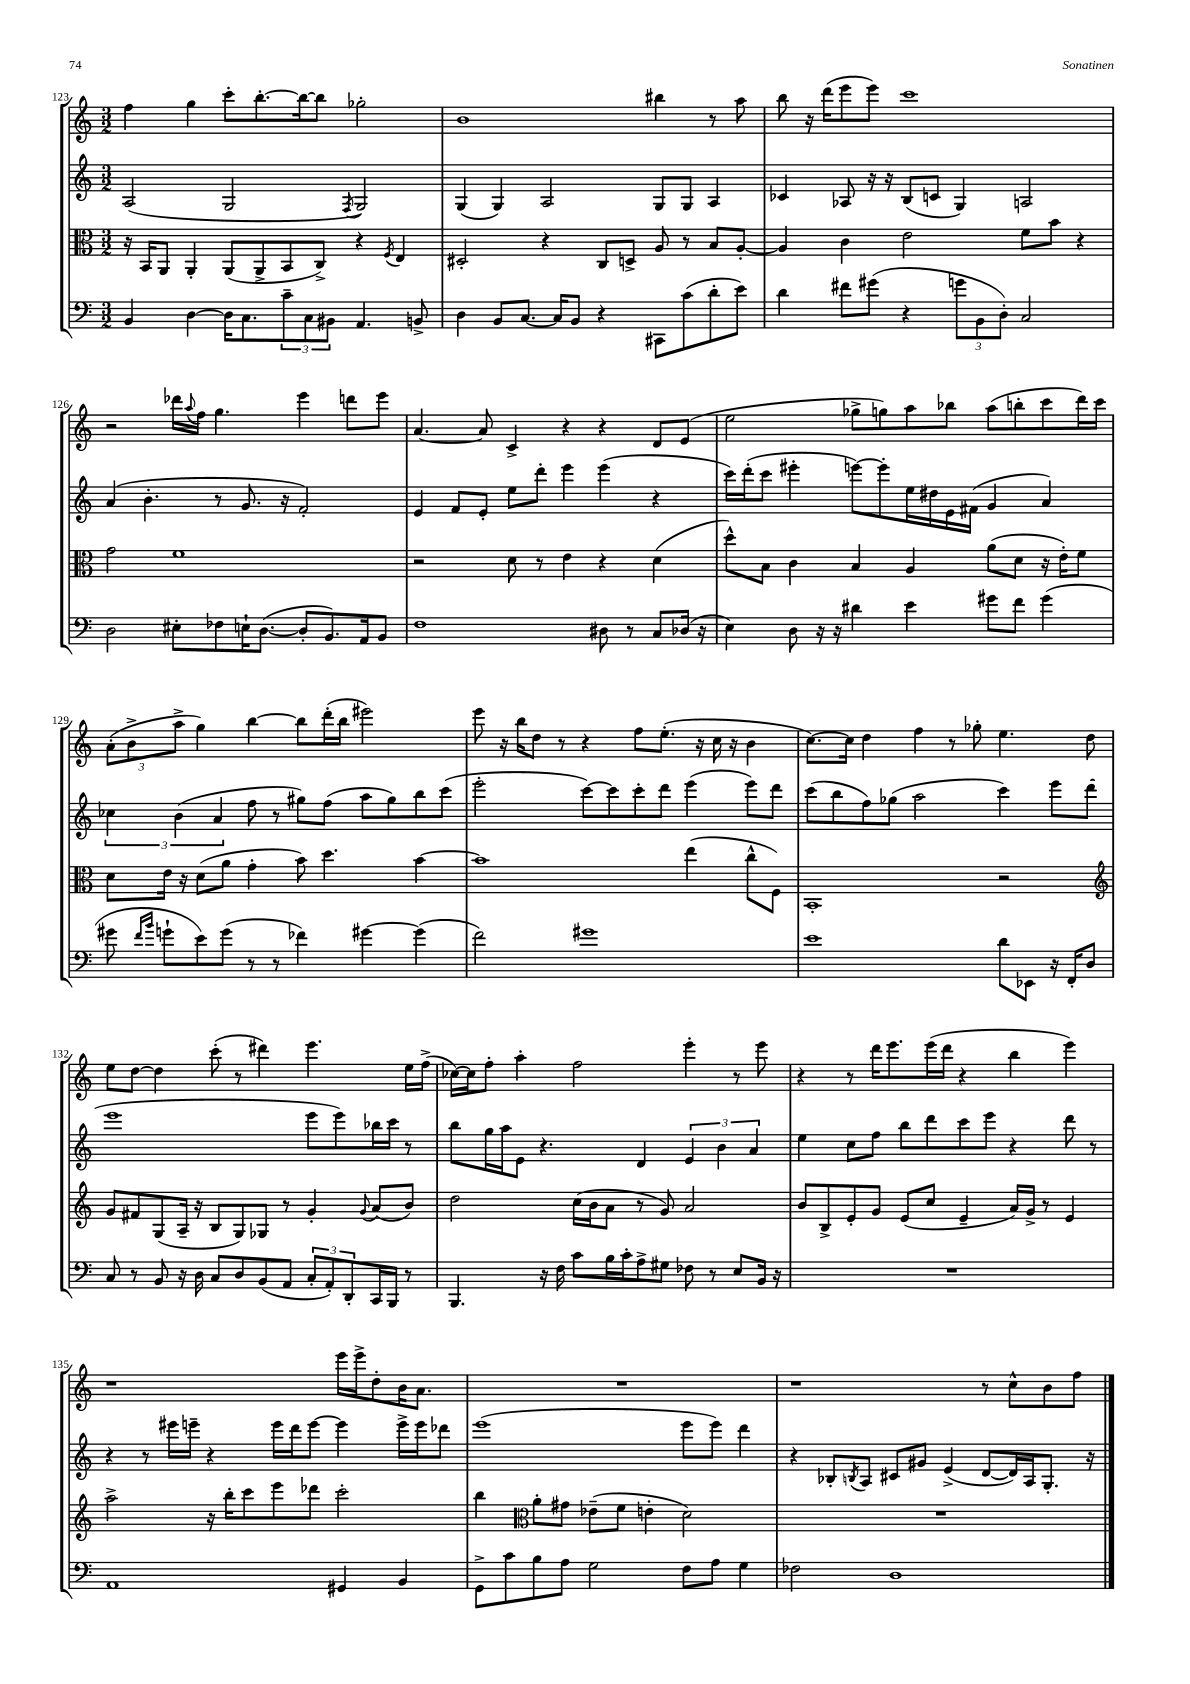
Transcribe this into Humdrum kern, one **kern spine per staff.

**kern	**kern	**kern	**kern
*staff4	*staff3	*staff2	*staff1
*clefF4	*clefC3	*clefG2	*clefG2
*k[]	*k[]	*k[]	*k[]
*M3/2	*M3/2	*M3/2	*M3/2
4BB	16r	(2A	4ff
.	16BB	.	.
.	8AA	.	.
[4D	4AA'	.	4gg
16D]	(8AA	2G	8ccc'
8.C	.	.	.
.	8AA^	.	[8.bb'
12c~	8BB	.	.
.	.	.	16bb_
12C	.	.	.
.	8C^)	.	8bb]
12BB#	.	.	.
.	.	8qF	.
4.AA	4r	2G)	2gg-'
.	8qF	.	.
.	4E	.	.
8BB^	.	.	.
=	=	=	=
4D	2D#'	(4G	1b
8BB	.	4G)	.
[8.C	.	.	.
.	4r	2A	.
16C]	.	.	.
8BB	.	.	.
4r	8C	.	.
.	8D^	.	.
8CC#	8A	8G	4bb#
(8c	8r	8G	.
8d'	8B	4A	8r
8e)	[8A'	.	8aa
=	=	=	=
4d	4A]	4c-	8bb
.	.	.	16r
.	.	.	(16ddd
8f#	4c	8A-	8eee
(8g#	.	16r	8eee)
.	.	16r	.
4r	2e	(8B	1ccc
.	.	8c	.
12g	.	4G)	.
12BB	.	.	.
12D')	.	.	.
2C	8f	2A	.
.	8b	.	.
.	4r	.	.
=	=	=	=
2D	2g	(4a	2r
.	.	4.b'	.
8E#'	1f	.	16ddd-
.	.	.	8qqaa
.	.	.	16ff
8F-	.	8r	4.gg
16E`	.	8.g	.
([8.D	.	.	.
.	.	16r	.
8D']	.	2f')	4eee
8.BB)	.	.	.
.	.	.	8ddd
16AA	.	.	.
8BB	.	.	8eee
=	=	=	=
1F	2r	4e	[4.a
.	.	8f	.
.	.	8e'	8a]
.	8d	8ee	4c^
.	8r	8ddd'	.
.	4e	4eee	4r
8D#	4r	(4eee	4r
8r	.	.	.
8C	(4d	4r	8d
(16D-	.	.	(8e
16r	.	.	.
=	=	=	=
4E)	8dd^^)	16ccc)	2ee
.	.	(16ddd'	.
.	8B	8ccc	.
8D	4c	4eee#'	.
16r	.	.	.
16r	.	.	.
4d#	4B	[8eee)	8gg-^
.	.	8eee']	8gg)
4e	4A	16ee	8aa
.	.	16dd#	.
.	.	16e	8bb-
.	.	(16f#	.
8g#	(8a	4g	(8aa
8f	8d	.	8bb'
(4g#	16r	4a)	8ccc
.	16e')	.	.
.	8f	.	16ddd)
.	.	.	16ccc
=	=	=	=
8g#	8d	6cc-	(12a'
.	.	.	12b^
16qqf	.	.	.
16qqb	.	.	.
8g`	16e	.	.
.	.	(6b	12aa^
.	16r	.	.
8e)	(8d	.	4gg)
.	.	6a	.
(8g	8a	.	.
8r	4g'	8ff	[4bb
8r	.	8r	.
4f-)	8b)	8gg#)	8bb]
.	4.dd	(8ff	(16ddd'
.	.	.	16bb
[4g#	.	8aa	2eee#)
.	.	8gg#)	.
(4g#]	[4b	8bb	.
.	.	(8ccc	.
=	=	=	=
2f)	1b]	2eee'	8eee
.	.	.	16r
.	.	.	16bb
.	.	.	8dd
.	.	.	8r
1g#	.	[8ccc)	4r
.	.	8ccc]	.
.	.	8ccc'	8ff
.	.	8ddd	(8.ee'
.	(4ee	(4eee	.
.	.	.	16r
.	.	.	16cc
.	.	.	16r
.	8cc^^	8eee)	4b
.	8F)	8ddd	.
=	=	=	=
1e	1BB'	(8ccc	[8.cc)
.	.	8bb	.
.	.	.	16cc]
.	.	8ff)	4dd
.	.	(8gg-	.
.	.	2aa	4ff
.	.	.	8r
.	.	.	8gg-'
8d	2r	4ccc)	4.ee
8EE-	.	.	.
16r	.	8eee	.
16FF'	.	.	.
8D	.	(8ddd	8dd
=	=	=	=
*	*clefG2	*	*
8C	8g	1eee	8ee
8r	8f#	.	[8dd
8BB	(8G	.	4dd]
16r	16A~	.	.
16D	16r	.	.
8C	8B	.	(8ccc'
8D	8G)	.	8r
(8BB	8G-	.	4ddd#)
8AA	8r	.	.
12C'	4g'	8eee	4.eee
12AA')	.	.	.
.	.	8eee)	.
12DD'	.	.	.
.	8qqg	.	.
16CC	(8a	16bb-	.
16BBB	.	16ccc	.
8r	8b)	8r	16ee
.	.	.	(16ff^
=	=	=	=
4.BBB	2dd	8bb	[16cc-)
.	.	.	16cc-]
.	.	16gg	8ff'
.	.	16aa	.
.	.	8e	4aa'
16r	.	4.r	.
16F	.	.	.
8c	(16cc	.	2ff
.	16b	.	.
16B	8a	.	.
16c'	.	.	.
8A^	8r	4d	.
8G#	8g)	.	.
8F-	2a	6e	4eee'
8r	.	.	.
.	.	6b	.
8E	.	.	8r
.	.	6a	.
16BB	.	.	8eee
16r	.	.	.
=	=	=	=
1.r	8b	4ee	4r
.	8B^	.	.
.	8e'	8cc	8r
.	8g	8ff	16ddd
.	.	.	8.eee
.	(8e	8bb	.
.	8cc	8ddd	(16eee
.	.	.	16ddd
.	4e~	8ccc	4r
.	.	8eee	.
.	16a)	4r	4bb
.	16g^	.	.
.	8r	.	.
.	4e	8ddd	4eee)
.	.	8r	.
=	=	=	=
1AA	2aa^	4r	1r
.	.	8r	.
.	.	16eee#	.
.	.	16eee~	.
.	16r	4r	.
.	16bb'	.	.
.	8ccc	.	.
.	8eee	16eee	.
.	.	16ddd	.
.	8ddd-	[8eee	.
4GG#	2ccc'	4eee]	16eee
.	.	.	16eee^
.	.	.	8dd'
4BB	.	16eee^	16b
.	.	16eee	8.a
.	.	8ddd-	.
=	=	=	=
8GG^	4bb	(1eee	1.r
8c	.	.	.
*	*clefC3	*	*
8B	8a'	.	.
8A	8g#	.	.
2G	(8e-~	.	.
.	8f	.	.
.	4e'	.	.
8F	2d)	8eee	.
8A	.	8eee)	.
4G	.	4ddd	.
=	=	=	=
2F-	1.r	4r	1r
.	.	8B-'	.
.	.	8qB	.
.	.	8A	.
1D	.	8c#	.
.	.	8g#	.
.	.	(4e^	.
.	.	[8d	8r
.	.	16d])	8cc^^
.	.	16A	.
.	.	8.G'	8b
.	.	.	8ff
.	.	16r	.
==	==	==	==
*-	*-	*-	*-
